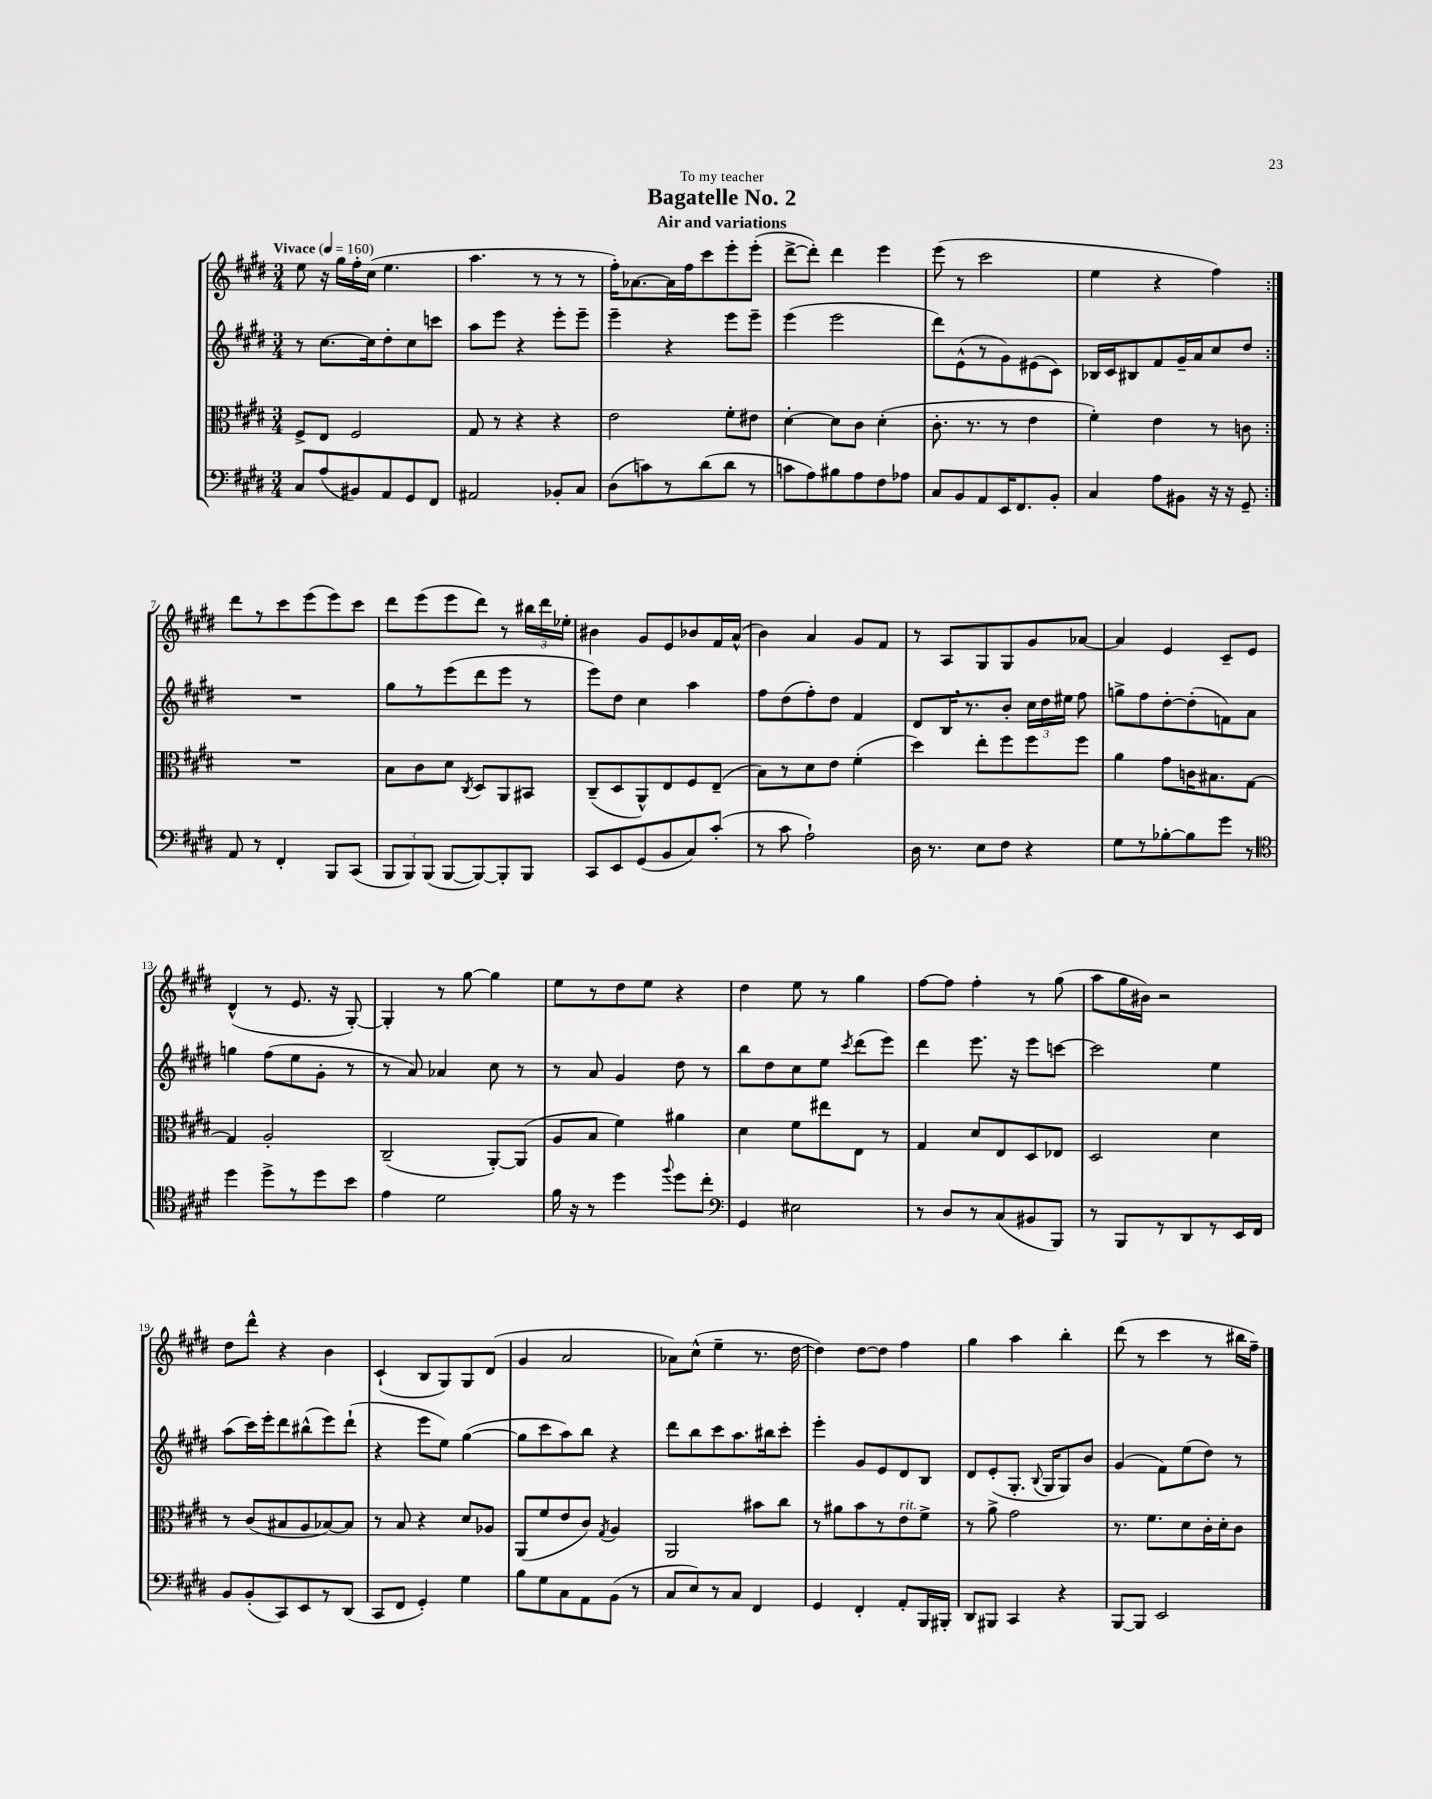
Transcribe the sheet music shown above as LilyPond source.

\header { title = "Bagatelle No. 2" subtitle = "Air and variations" dedication = "To my teacher" }
<<
\new StaffGroup <<
\new Staff = "s0" {
    \clef treble \key e \major \numericTimeSignature \time 3/4 \tempo "Vivace" 4 = 160
    \autoBeamOff \repeat volta 2 { e''8 r16 gis''16[ fis''16-. cis''16]( e''4. |
    a''4. r8 r8 r8 |
    fis''16[-.) aes'8.~ aes'16 fis''16 cis'''8 e'''8-. e'''8]-.( |
    dis'''8[~-> dis'''8]-.) dis'''4 e'''4 |
    e'''8( r8 cis'''2 |
    e''4 r4 fis''4) | }
    dis'''8[ r8 cis'''8 e'''8( e'''8) cis'''8] |
    dis'''8[ e'''8( e'''8 dis'''8]) r8 \tuplet 3/2 { bis''16[ dis'''16 ees''16]-. } |
    bis'4 gis'8[ e'8 bes'8 fis'16 a'16]-^( |
    b'4) a'4 gis'8[ fis'8] |
    r8 a8[ gis8 gis8 gis'8 aes'8]~ |
    aes'4 e'4 cis'8[-- e'8] |
    dis'4-^( r8 e'8. r16 gis8~-.) |
    gis4-. r8 gis''8~ gis''4 |
    e''8[ r8 dis''8 e''8] r4 |
    dis''4 e''8 r8 gis''4 |
    fis''8[~ fis''8] fis''4-. r8 gis''8( |
    a''8[ gis''16 bis'16]) r2 |
    dis''8[ dis'''8]-^ r4 b'4 |
    cis'4-!( b8[ gis8) gis8 dis'8]( |
    gis'4 a'2 |
    aes'8[) cis''8]-^( e''4-- r8. dis''16~ |
    dis''4) dis''8[~ dis''8] fis''4 |
    gis''4 a''4 b''4-. |
    dis'''8( r8 cis'''4 r8 bis''16[ fis''16]--) \bar "|." |
}
\new Staff = "s1" {
    \clef treble \key e \major \numericTimeSignature \time 3/4
    \autoBeamOff \repeat volta 2 { r8 cis''8.[~ cis''16 dis''8-. cis''8 c'''8] |
    a''8[ e'''8] r4 e'''8[-. e'''8]-- |
    e'''4-- r4 e'''8[ e'''8]-- |
    e'''4( e'''2 |
    dis'''8[) e'8-^( r8 gis'8) eis'8( cis'8]) |
    bes16[ cis'16 bis8 fis'8 gis'16-- a'16 cis''8 dis''8] | }
    R2. |
    gis''8[ r8 e'''8( dis'''8 e'''8] r8 |
    e'''8[) dis''8] cis''4 a''4 |
    fis''8[ dis''8( fis''8-.) dis''8] fis'4 |
    dis'8[ b16 \breathe r8. b'8]-. \tuplet 3/2 { cis''16[ dis''16 eis''16] } fis''8 |
    g''8[-> fis''8 dis''8~-. dis''8-.( f'8) a'8] |
    g''4 fis''8[( e''8 gis'8]-. r8 |
    r8 a'8) aes'4 cis''8 r8 |
    r8 a'8 gis'4 dis''8 r8 |
    b''8[ dis''8 cis''8 e''8] \acciaccatura { cis'''8 } dis'''8[( e'''8]) |
    dis'''4 e'''8. r16 e'''8[ c'''8]~ |
    c'''2 e''4 |
    a''8[( cis'''16) e'''16-. dis'''8 bis''8-^( e'''8) dis'''8]-!( |
    r4 e'''8[ e''8]) gis''4~( |
    gis''8[ cis'''8 a''8) b''8] r4 |
    dis'''8[ b''8 cis'''8 a''8. bis''16 cis'''8]-. |
    e'''4-. gis'8[ e'8 dis'8 b8] |
    dis'8[ e'8-.( gis8.]-. \appoggiatura { b8 } gis16[ gis8) b'8] |
    gis'4( fis'8[) e''8( dis''8]) r8 \bar "|." |
}
\new Staff = "s2" {
    \clef alto \key e \major \numericTimeSignature \time 3/4
    \autoBeamOff \repeat volta 2 { fis8[-> e8] fis2 |
    gis8 r8 r4 r4 |
    e'2 fis'8[-. eis'8] |
    dis'4~-. dis'8[ cis'8] dis'4-.( |
    cis'8.-. r8. r8 e'4 |
    fis'4-.) e'4 r8 c'8 | }
    R2. |
    b8[ cis'8 dis'8] \acciaccatura { cis8 } dis8[ a,8 bis,8] |
    cis8[--( dis8 a,8-^) e8 fis8 e8]--( |
    b8[) r8 dis'8 e'8] fis'4-.( |
    dis''4) e''8[-. fis''8 fis''8 fis''8] |
    a'4 gis'8[ c'16 bis8. gis8]~ |
    gis4 a2-. |
    cis2--( a,8[~-.) a,8]( |
    a8[ b8] fis'4) ais'4 |
    dis'4 fis'8[ eis''8 e8] r8 |
    gis4 dis'8[ e8 dis8 ees8] |
    dis2 dis'4 |
    r8 cis'8[( bis8 a8 bes8~) bes8] |
    r8 b8 r4 dis'8[ aes8] |
    a,8[( fis'8 e'8 cis'8]) \acciaccatura { gis8 } a4 |
    a,2 bis'8[ cis''8] |
    r8 ais'8[ b'8 r8 e'8^\markup { \italic "rit." } fis'8]-> |
    r8 a'8-> gis'2 |
    r8. fis'8.[ dis'8 cis'16-. dis'16-. cis'8] \bar "|." |
}
\new Staff = "s3" {
    \clef bass \key e \major \numericTimeSignature \time 3/4
    \autoBeamOff \repeat volta 2 { cis8[ a8( bis,8) a,8 gis,8 fis,8] |
    ais,2 bes,8[-. cis8] |
    dis8[( c'8) r8 dis'8( dis'8] r8 |
    c'8[ a8) bis8 a8 fis8 aes8] |
    cis8[ b,8 a,8 e,16 fis,8. b,8]-. |
    cis4 a8[ bis,8] r16 r16 gis,8-- | }
    a,8 r8 fis,4-. b,,8[ cis,8]( |
    \tuplet 3/2 { b,,8[ b,,8) b,,8]( } b,,8[~ b,,8~) b,,8-. b,,8] |
    cis,8[ e,8 gis,8( b,8 cis8) cis'8]-.( |
    r8 cis'8 a2-!) |
    dis16 r8. e8[ fis8] r4 |
    gis8[ r8 bes8~-. bes8 gis'8] r8 |
    \clef tenor dis''4 dis''8[-> r8 dis''8 b'8] |
    e'4 dis'2 |
    fis'16 r16 r8 dis''4 \appoggiatura { fis''8 } dis''8[ cis''8]-. |
    \clef bass gis,4 eis2 |
    r8 dis8[ r8 cis8( bis,8 b,,8]) |
    r8 b,,8[ r8 dis,8 r8 e,16 fis,16] |
    b,8[ b,8-.( cis,8) e,8 r8 dis,8]( |
    cis,8[ fis,8] gis,4-.) gis4 |
    b8[ gis8 cis8 a,8 b,8]( r8 |
    cis8[ e8) r8 cis8] fis,4 |
    gis,4 fis,4-. a,8[-. b,,16 bis,,16]-. |
    dis,8[ bis,,8] cis,4 r4 |
    b,,8[~ b,,8] e,2 \bar "|." |
}
>>
>>
